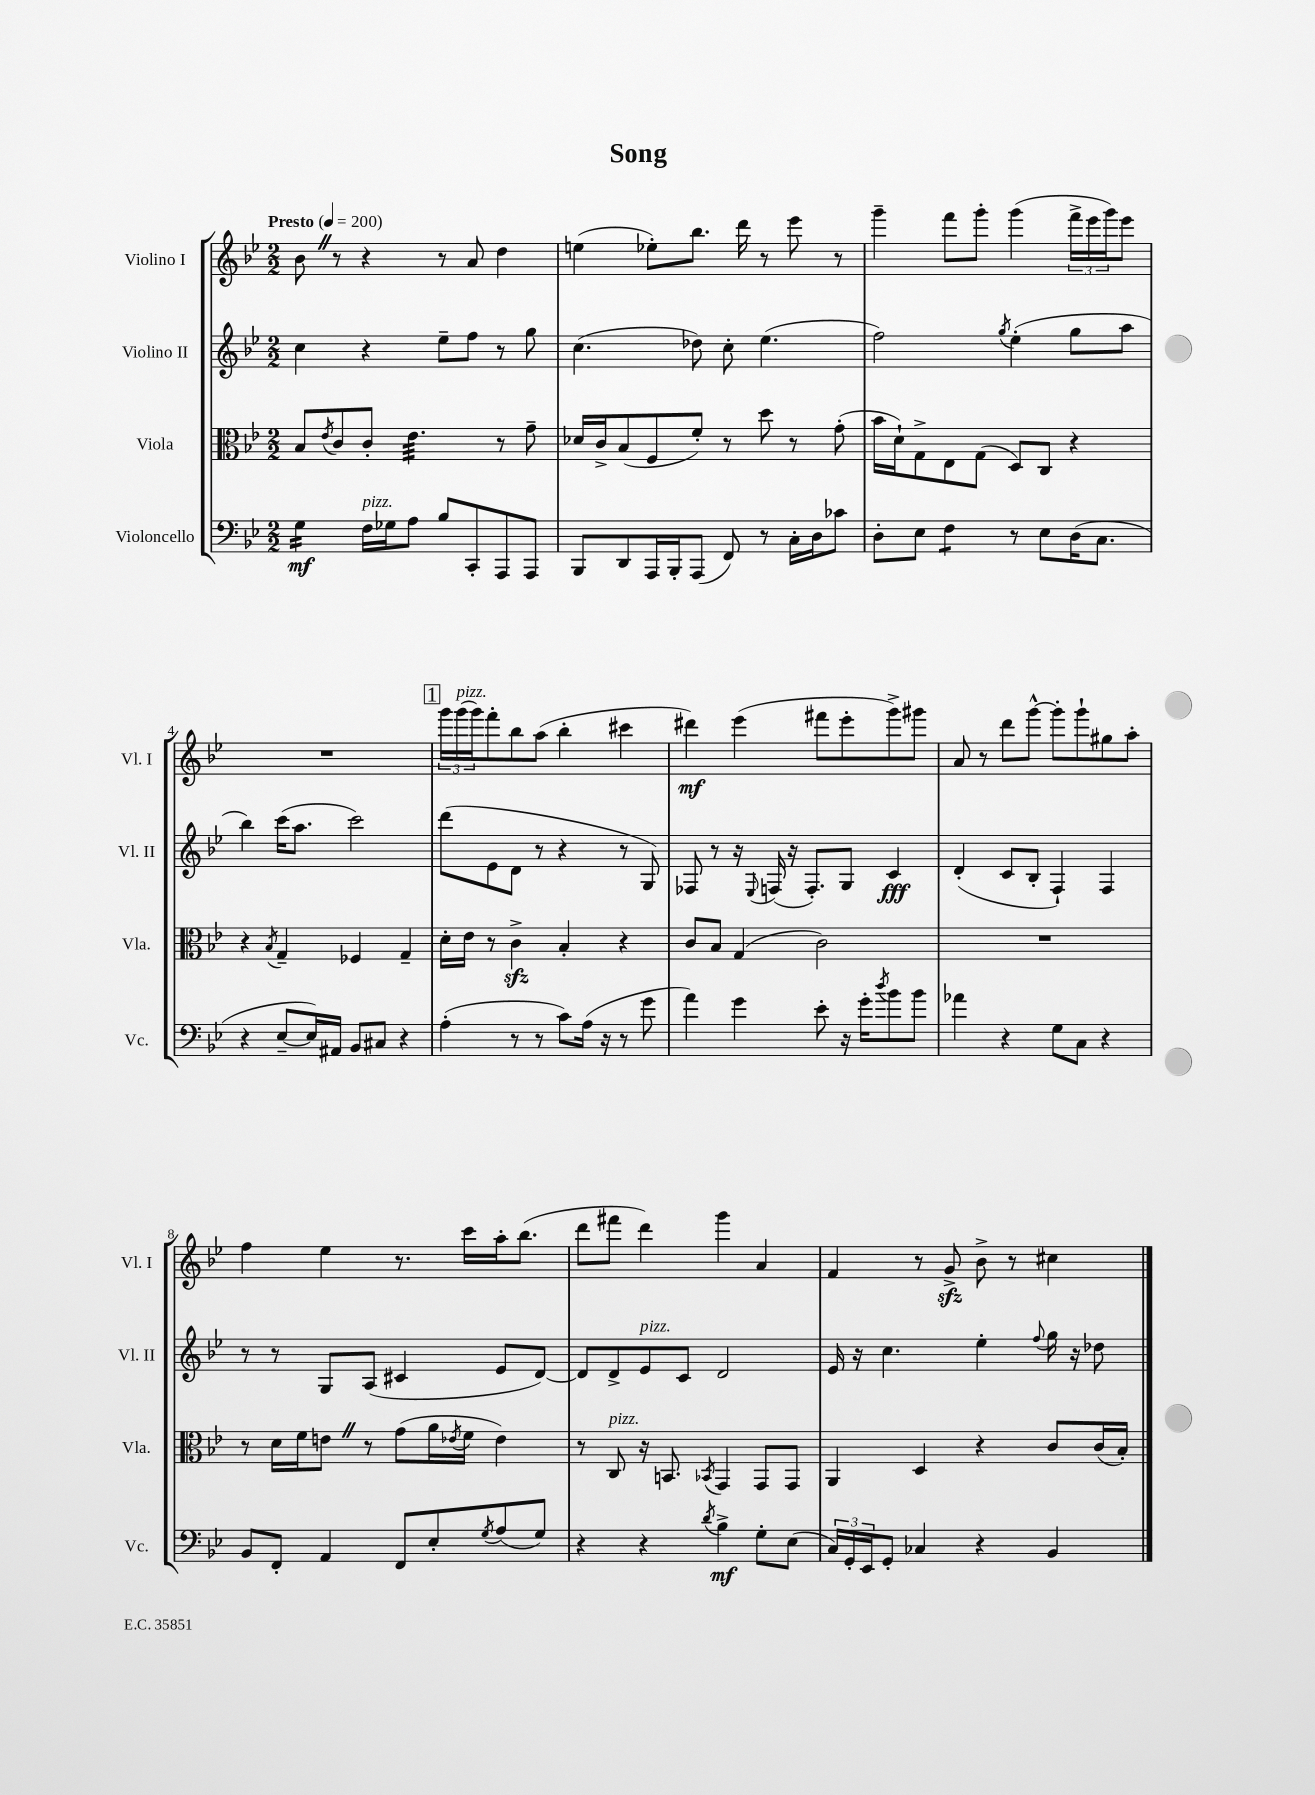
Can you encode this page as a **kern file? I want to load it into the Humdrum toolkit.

**kern	**kern	**kern	**kern
*staff4	*staff3	*staff2	*staff1
*clefF4	*clefC3	*clefG2	*clefG2
*k[b-e-]	*k[b-e-]	*k[b-e-]	*k[b-e-]
*M2/2	*M2/2	*M2/2	*M2/2
*MM200	*MM200	*MM200	*MM200
4G	8B-	4cc	8b-
.	8qe-	.	.
.	8c	.	8r
16F	8c'	4r	4r
16G-	.	.	.
8A	4.e-	.	.
8B-	.	8ee-~	8r
8CC'	.	8ff	8a
8AAA	8r	8r	4dd
8AAA	8g~	8gg	.
=	=	=	=
8BBB-	16d-	(4.cc	(4ee
.	16c^	.	.
8DD	(8B-	.	.
16AAA	8F	.	8ee-')
16BBB-'	.	.	.
(8AAA	8f')	8dd-)	8.bb-
8FF)	8r	8cc'	.
.	.	.	16ddd
8r	8dd	(4.ee-	8r
16C'	8r	.	8eee-
16D	.	.	.
8c-	(8g'	.	8r
=	=	=	=
8D'	16b-	2ff)	4ggg~
.	16d`)	.	.
8E-	8G^	.	.
4F	8E-	.	8fff
.	(8G	.	8ggg'
.	.	8qgg	.
8r	8D)	(4ee-'	(4ggg
8E-	8C	.	.
(16D	4r	8gg	24fff^
.	.	.	24eee-
8.C	.	.	.
.	.	.	24ggg)
.	.	8aa	8eee-
=	=	=	=
4r	4r	4bb-)	1r
.	8qB-	.	.
[8E-~	4G~	(16ccc	.
.	.	8.aa	.
16E-])	.	.	.
16AA#	.	.	.
8BB-	4F-	2ccc)	.
8C#	.	.	.
4r	4G~	.	.
=	=	=	=
(4A'	16d'	(8ddd	24ggg
.	.	.	(24ggg
.	16e-	.	.
.	.	.	24ggg)
.	8r	8e-	8fff'
8r	4c^	8d	8bb-
8r	.	8r	(8aa
8c)	4B-'	4r	4bb-'
(16A	.	.	.
16r	.	.	.
8r	4r	8r	4ccc#
8g	.	8G)	.
=	=	=	=
4a)	8c	8F-	4ddd#)
.	8B-	8r	.
4g	(4G	16r	(4eee-
.	.	8qqE-	.
.	.	(16F	.
.	.	16r	.
.	.	8.F')	.
8e-'	2c)	.	8fff#
16r	.	8G	8eee-'
16g'	.	.	.
8qdd	.	.	.
8b-	.	4c	8ggg^)
8b-	.	.	8ggg#
=	=	=	=
4a-	1r	(4d'	8a
.	.	.	8r
4r	.	8c	8ddd
.	.	8B-'	[8ggg^^
8G	.	4F`)	8ggg']
8C	.	.	8ggg`
4r	.	4F	8gg#
.	.	.	8aa'
=	=	=	=
8BB-	8r	8r	4ff
8FF'	16d	8r	.
.	16f	.	.
4AA	8e	8G	4ee-
.	8r	(8A	.
8FF	(8g	4c#	8.r
8E-'	16a	.	.
.	8qe-	.	.
.	16f	.	16ccc
8qG	.	.	.
(8A	4e-)	8e-	16aa'
.	.	.	(8.bb-
8G)	.	[8d)	.
=	=	=	=
4r	8r	8d]	8ddd
.	8C	8d^	8fff#
4r	16r	8e-	4ddd)
.	8.BB	.	.
.	.	8c	.
8qd	8qBB-	.	.
4B-^	4GG	2d	4ggg
8G'	8GG	.	4a
(8E-	8GG	.	.
=	=	=	=
24C)	4AA	16e-	4f
24GG'	.	.	.
.	.	16r	.
24EE-	.	.	.
8GG'	.	4.cc	.
4C-	4D	.	8r
.	.	.	8g^
4r	4r	4ee-'	8b-^
.	.	.	8r
.	.	8qqff	.
4BB-	8c	16gg	4cc#
.	.	16r	.
.	(16c	8dd-	.
.	16B-')	.	.
==	==	==	==
*-	*-	*-	*-
